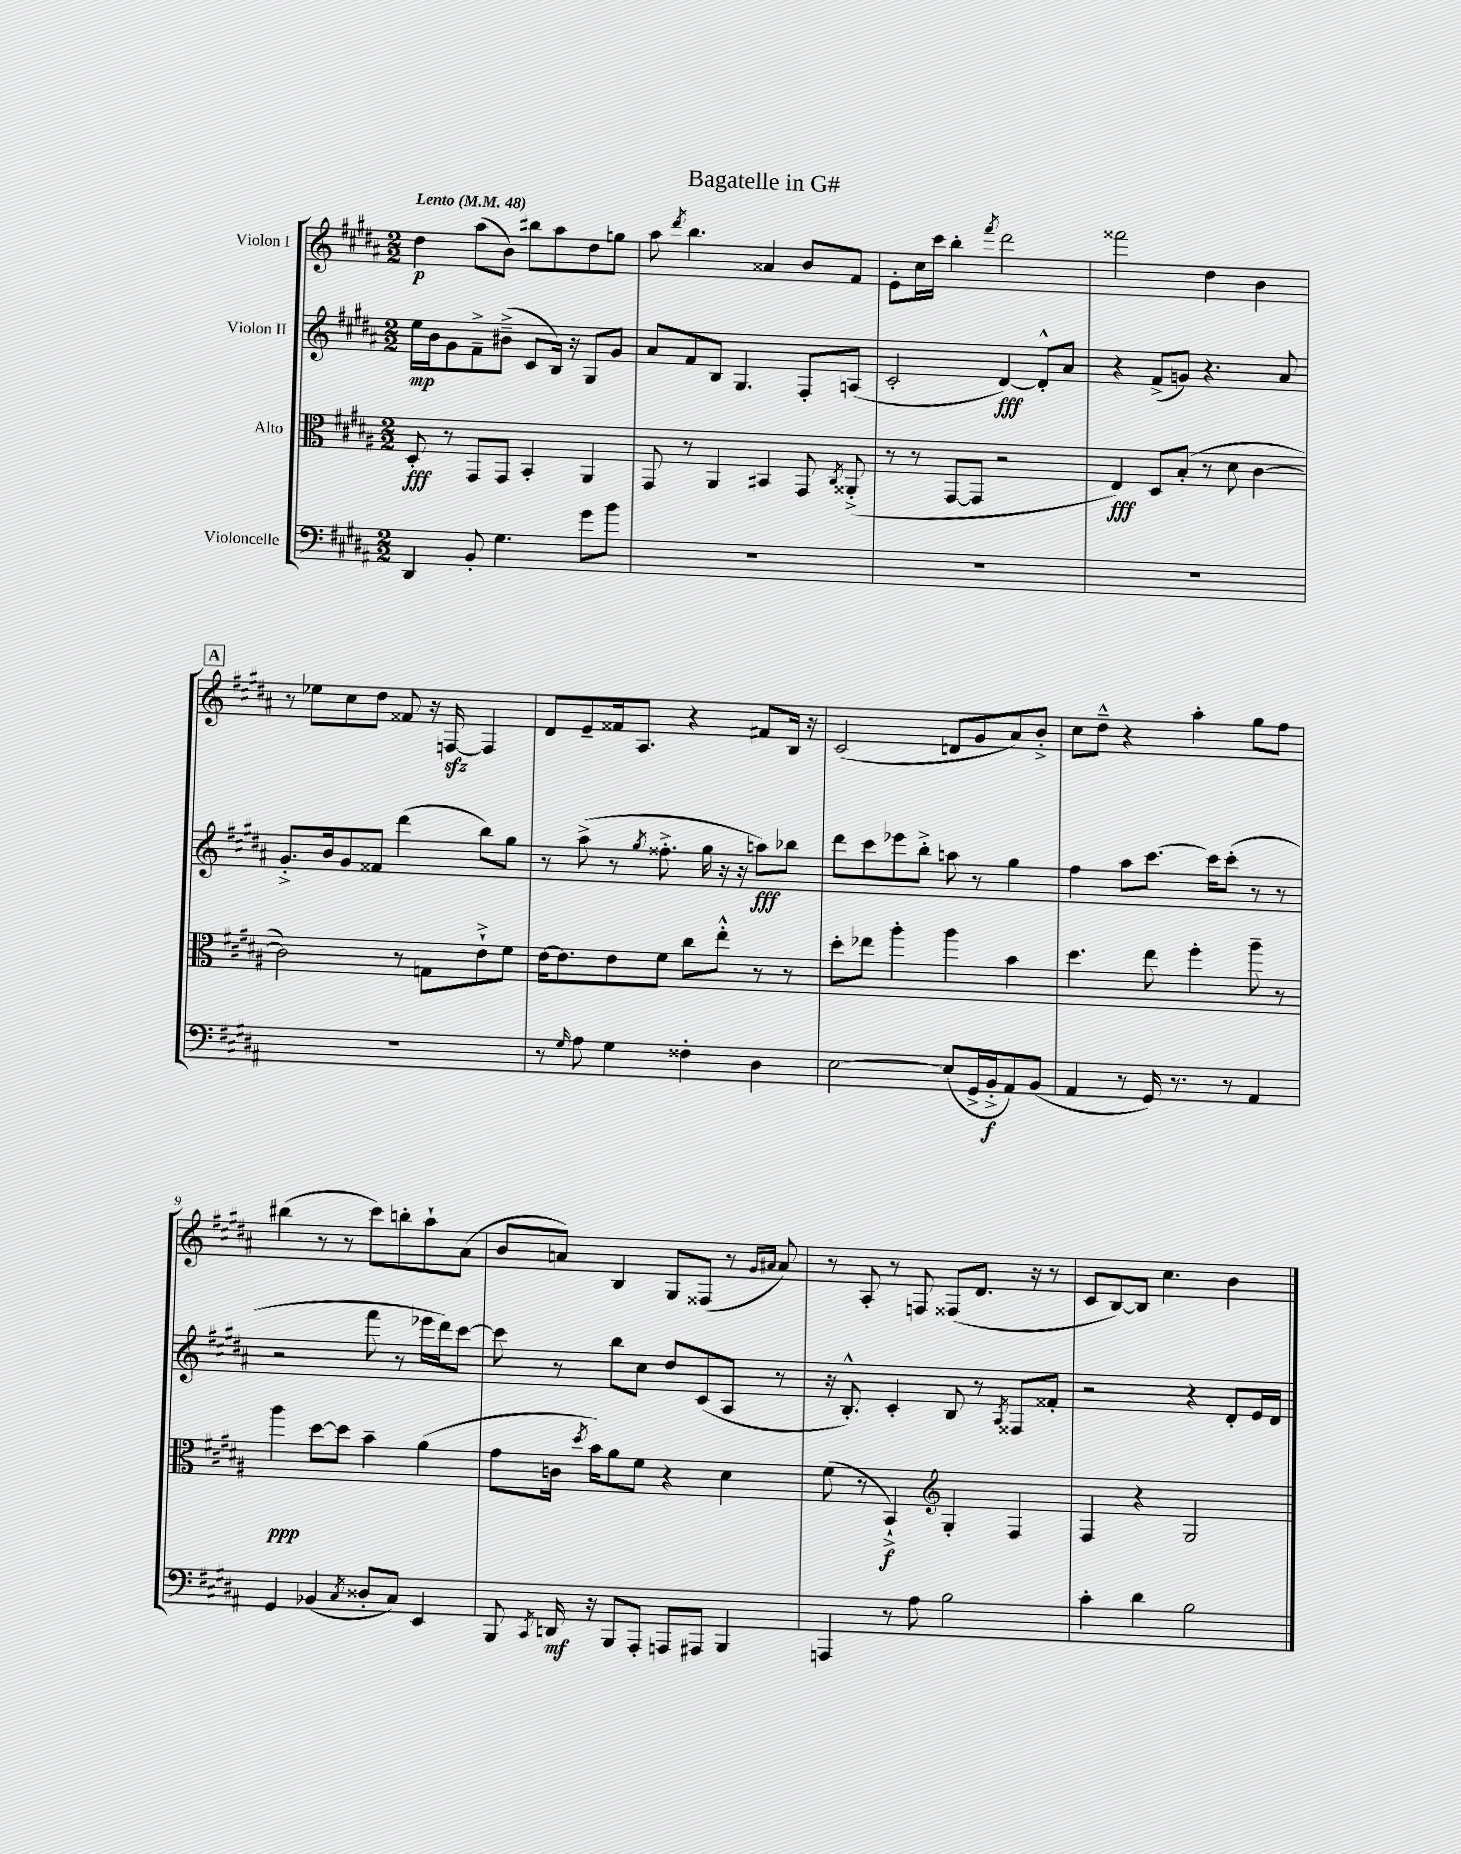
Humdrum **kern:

**kern	**kern	**kern	**kern
*staff4	*staff3	*staff2	*staff1
*clefF4	*clefC3	*clefG2	*clefG2
*k[f#c#g#d#a#]	*k[f#c#g#d#a#]	*k[f#c#g#d#a#]	*k[f#c#g#d#a#]
*M2/2	*M2/2	*M2/2	*M2/2
*MM48	*MM48	*MM48	*MM48
4DD#	8D#'	16ee	4dd#
.	.	16b	.
.	8r	8g#	.
8BB'	8GG#	8f#~^	(8aa#
4.G#	8GG#	(8b#~^	8b)
.	4BB'	8c#	8bb#
.	.	16B)	8aa#
.	.	16r	.
8g#	4AA#	8G#	8dd#
8b	.	8g#	8gg
=	=	=	=
1r	8GG#	8a#	8aa#
.	.	.	8qddd#
.	8r	8f#	4.bb
.	4AA#	8B	.
.	.	4.G#	.
.	4BB#	.	4a##
.	8GG#	8F#'	8b
.	8qC#	.	.
.	(8AA##'^	(8A	8f#
=	=	=	=
1r	8r	2c#'	8e'
.	8r	.	16cc#
.	.	.	16ccc#
.	[8GG#	.	4bb'
.	8GG#]	.	.
.	.	.	8qfff#
.	2r	[4d#)	2ddd#
.	.	8d#'^^]	.
.	.	8a#	.
=	=	=	=
1r	4E)	4r	2fff##
.	8D#	(8f#^	.
.	(8B'	8g)	.
.	8r	4.r	4dd#
.	8d#	.	.
.	[4c#	.	4b
.	.	8a#	.
=	=	=	=
1r	2c#])	8.g#'^	8r
.	.	.	8ee-
.	.	16b	.
.	.	8g#	8cc#
.	.	8f##	8dd#
.	8r	(4ddd#	8f##
.	8G	.	16r
.	.	.	[16F
.	8e`^	8bb)	4F]
.	8f#	8gg#	.
=	=	=	=
8r	[16e	8r	8d#
.	8.e]	.	.
16qqG#	.	.	.
8A#	.	(8aa#^	8e~
4G#	8e	8r	16f##
.	.	.	8.A#
.	.	8qgg#	.
.	8f#	8.ff##'^	.
4F##'	8cc#	.	4r
.	.	16gg#	.
.	8ee'^^	16r	.
.	.	16r	.
4D#	8r	8aa)	8f#
.	8r	8bb-	16B
.	.	.	16r
=	=	=	=
[2E	8dd#'	8ddd#	(2c#
.	8ee-	8ccc#	.
.	4aa#'	8eee-	.
.	.	8bb'^	.
(8E]	4aa#	8aa	8d
16GG#^	.	8r	8g#
16BB'^	.	.	.
8AA#)	4b	4gg#	8a#)
(8BB	.	.	8b'^
=	=	=	=
4AA#	4.dd#	4ff#	8cc#
.	.	.	8dd#~^^
8r	.	8aa#	4r
16GG#)	8ee	[8.ccc#	.
8.r	.	.	.
.	4ff#'	.	4aa#'
.	.	16ccc#]	.
8r	.	(8ccc#'	.
4AA#	8aa#~	8r	8gg#
.	8r	8r	8ff#
=	=	=	=
4GG#	4aa#	2r	(4bb#
(4BB-	[8dd#	.	8r
.	8dd#]	.	8r
8qC#	.	.	.
8D##'	4b~	8fff#	8ccc#)
8C#)	.	8r	8bb'
4EE	(4a#	16eee-	8aa#`
.	.	16ddd#)	.
.	.	[8ccc#	(8a#
=	=	=	=
8BBB	8g#	8ccc#]	8b
8qCC#	.	.	.
16DD	16c	8r	8a)
.	8qdd#	.	.
16r	16b)	.	.
8BBB	8a#	8bb	4B
8AAA#'	8f#	8cc#	.
8AAA	4r	8dd#	8G#
8AAA#	.	(8c#	(8F##
4BBB	4d#	8A#	8r
.	.	.	16qqg#
.	.	.	16qqa#
.	.	8r	8a#)
=	=	=	=
4AAA	(8f#	16r	8r
.	.	8.B'^^)	.
.	8r	.	8A#'
8r	4BB`^)	4c#'	8r
8A#	.	.	8F
*	*clefG2	*	*
2B	4G#'	8B	(8F##
.	.	8r	8.d#
.	.	8qA#	.
.	4F#	8F##	.
.	.	.	16r
.	.	8f##'	8r
=	=	=	=
4c#'	4F#	2r	8c#
.	.	.	[8B)
4d#	4r	.	8B]
.	.	.	4.cc#
2B	2G#	4r	.
.	.	8d#'	4b
.	.	16e	.
.	.	16d#	.
==	==	==	==
*-	*-	*-	*-
